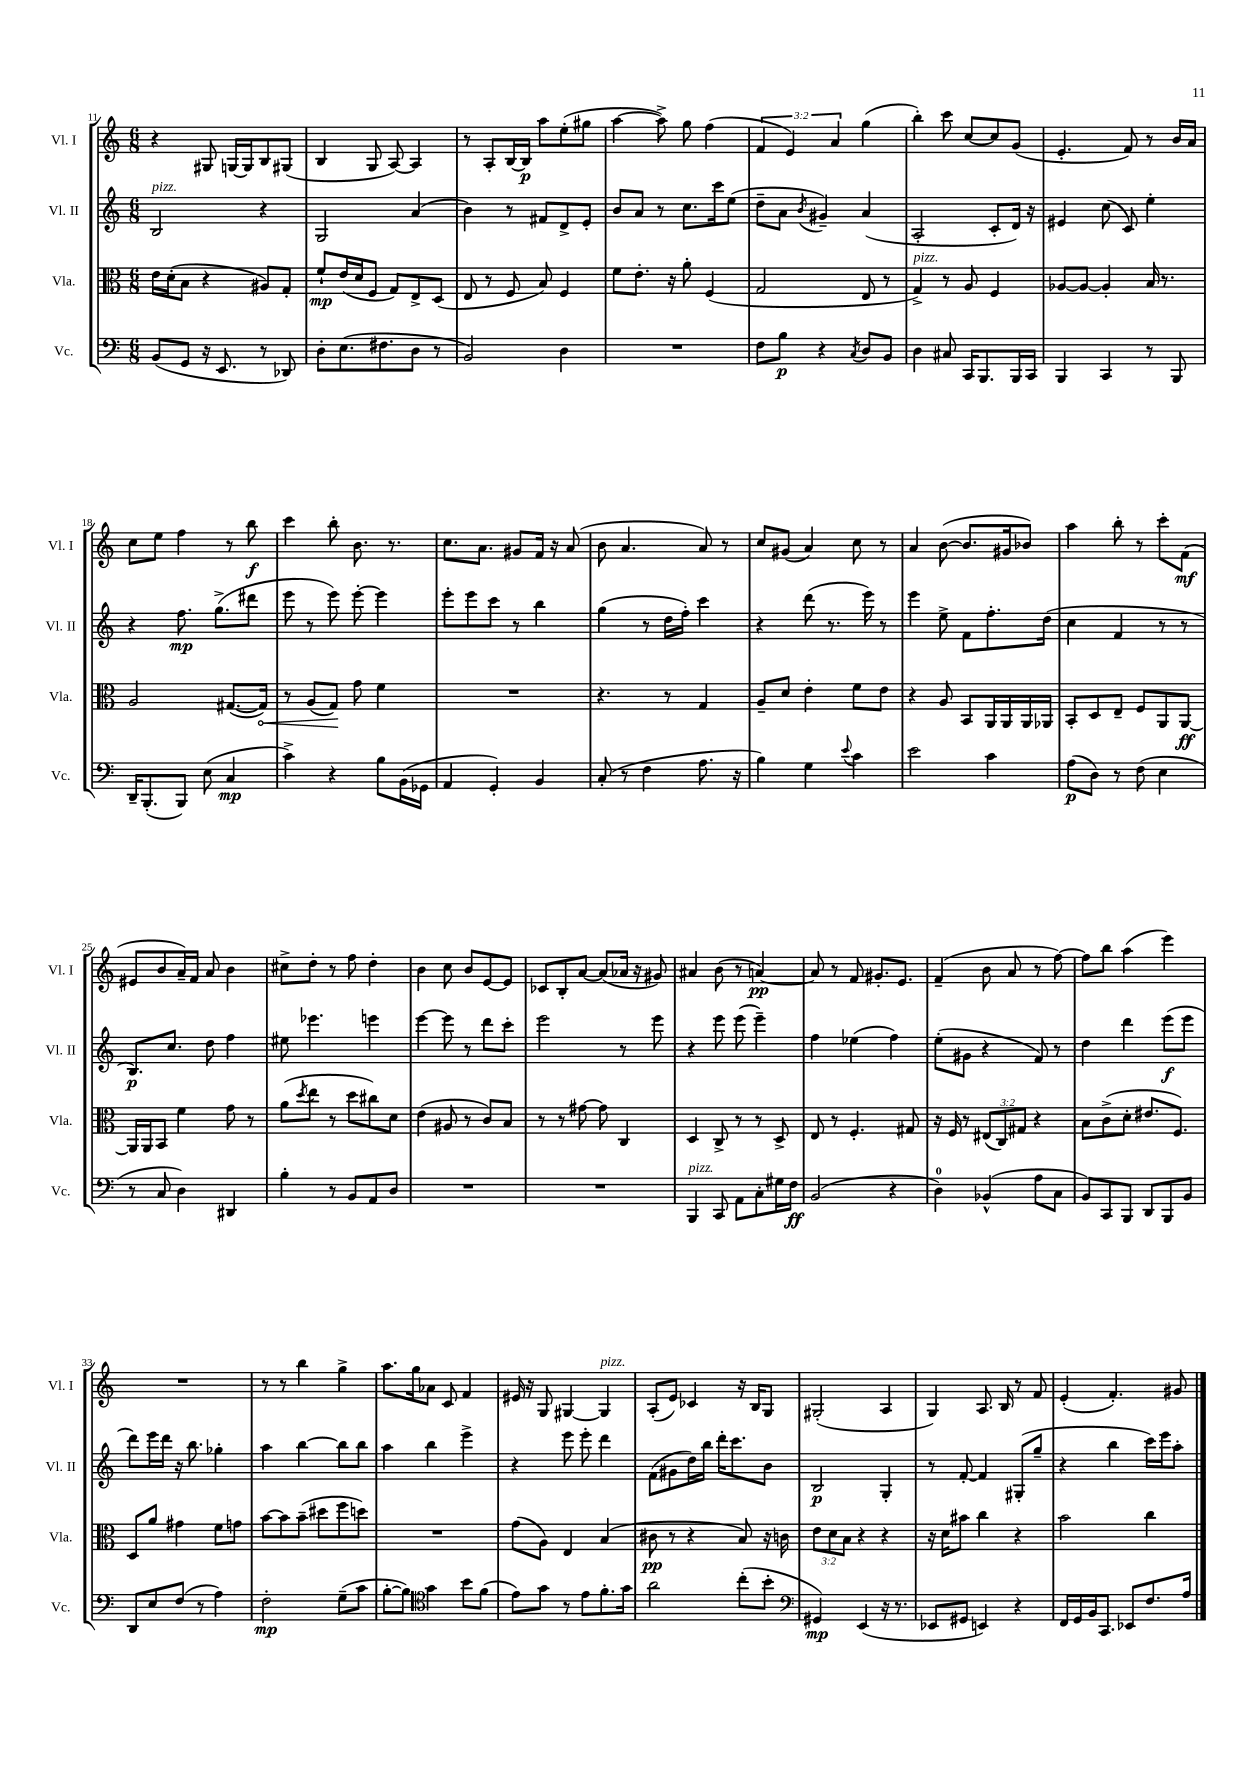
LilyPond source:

<<
\new StaffGroup <<
\new Staff = "s0" \with { instrumentName = "Vl. I" shortInstrumentName = "Vl. I" } {
    \clef treble \key c \major \numericTimeSignature \time 6/8 \override Staff.TupletNumber.text = #tuplet-number::calc-fraction-text
    r4 gis8 g16~ g16 b8 gis8( |
    b4 g8 a8~) a4 |
    r8 a8-. b16~ b16\p a''8 e''8-.( gis''8 |
    a''4~ a''8->) g''8 f''4( |
    \tuplet 3/2 { f'4 e'4) a'4 } g''4( |
    b''4-.) c'''8 c''8~ c''8 g'8( |
    e'4.-. f'8) r8 b'16 a'16 |
    c''8 e''8 f''4 r8 b''8\f |
    c'''4 b''8-. b'8. r8. |
    c''8. a'8. gis'8 f'16 r16 a'8( |
    b'8 a'4. a'8) r8 |
    c''8 gis'8( a'4) c''8 r8 |
    a'4 b'8~( b'8. gis'16 bes'8) |
    a''4 b''8-. r8 c'''8-. f'8\mf( |
    eis'8 b'8 a'16--) f'16 a'8 b'4 |
    cis''8-> d''8-. r8 f''8 d''4-. |
    b'4 c''8 b'8 e'8~ e'8 |
    ces'8 b8-. a'8~ a'8( aes'16 r16 gis'8) |
    ais'4 b'8( r8 a'4~\pp) |
    a'8 r8 f'8 gis'8.-. e'8. |
    f'4--( b'8 a'8 r8 f''8~) |
    f''8 b''8 a''4( e'''4) |
    R2. |
    r8 r8 b''4 g''4-> |
    a''8. g''16 aes'8 c'8 f'4 |
    eis'16 r16 g8 gis4~ gis4^\markup { \italic "pizz." } |
    a8-.( e'8) ces'4 r16 b16 g8 |
    gis2-.( a4 |
    g4) a8. b16 r8 f'8 |
    e'4-.( f'4.-.) gis'8 \bar "|." |
}
\new Staff = "s1" \with { instrumentName = "Vl. II" shortInstrumentName = "Vl. II" } {
    \clef treble \key c \major \numericTimeSignature \time 6/8
    b2^\markup { \italic "pizz." } r4 |
    g2 a'4( |
    b'4) r8 fis'8 d'8-> e'8-. |
    b'8 a'8 r8 c''8. c'''16 e''8( |
    d''8-- a'8 \acciaccatura { b'8 } gis'4--) a'4( |
    a2-. c'8-. d'16) r16 |
    eis'4 c''8( c'8) e''4-. |
    r4 f''8.\mp g''8.->( dis'''8 |
    e'''8 r8 e'''8) e'''8~-. e'''4 |
    e'''8-. e'''8 c'''8 r8 b''4 |
    g''4( r8 d''16 f''16-.) c'''4 |
    r4 d'''8( r8. e'''16) r8 |
    e'''4 e''8-> f'8 f''8.-. d''16( |
    c''4 f'4 r8 r8 |
    b8.\p) c''8. d''8 f''4 |
    eis''8 ees'''4. e'''4 |
    e'''4~ e'''8 r8 d'''8 c'''8-. |
    e'''2 r8 e'''8 |
    r4 e'''8 e'''8( e'''4--) |
    f''4 ees''4( f''4) |
    e''8-.( gis'8 r4 f'8) r8 |
    d''4 d'''4 e'''8\f( e'''8 |
    d'''8) e'''16 d'''16 r16 b''8. ges''4-. |
    a''4 b''4~ b''8 b''8 |
    a''4 b''4 e'''4-> |
    r4 e'''8 e'''8-. d'''4 |
    f'8( gis'8 d''16) b''16 d'''16-. c'''8. b'8 |
    b2\p g4-. |
    r8 f'8~-. f'4 gis8-.( g''8-- |
    r4 b''4 c'''16) e'''16 a''8-. \bar "|." |
}
\new Staff = "s2" \with { instrumentName = "Vla." shortInstrumentName = "Vla." } {
    \clef alto \key c \major \numericTimeSignature \time 6/8 \override Staff.TupletNumber.text = #tuplet-number::calc-fraction-text
    e'16 d'16-.( b8 r4 ais8) g8-. |
    f'8-!\mp e'16( d'16 f8 g8) e8-> d8( |
    e8 r8 f8 b8) f4 |
    f'8 e'8.-. r16 a'8-. f4( |
    g2 e8 r8 |
    g4->^\markup { \italic "pizz." }) r8 a8 f4 |
    aes8~ aes8~ aes4-. b16 r8. |
    a2 gis8.~( \once \override Hairpin.circled-tip = ##t gis16\<) |
    r8 a8( g8\!) g'8 f'4 |
    R2. |
    r4. r8 g4 |
    a8-- d'8 e'4-. f'8 e'8 |
    r4 a8 b,8 a,16 a,16 a,16 aes,16 |
    b,8-. d8 e8-- f8 a,8 a,8~\ff |
    a,16 a,16 b,8 f'4 g'8 r8 |
    a'8( \acciaccatura { d''8 } e''8 r8 d''8 cis''8) d'8 |
    e'4( ais8 r8 c'8) b8 |
    r8 r8 gis'8~ gis'8 c4 |
    d4 c8-> r8 r8 d8-> |
    e8 r8 f4.-. gis8 |
    r16 f16 r8 \tuplet 3/2 { eis8( c8) gis8 } r4 |
    b8 c'8->( d'8-. eis'8. f8.) |
    d8 a'8 gis'4 f'8 g'8 |
    b'8~ b'8 b'8--( dis''8 f''8 d''8) |
    R2. |
    g'8( a8) e4 b4( |
    cis'8\pp r8 r4 b8) r16 c'16 |
    \tuplet 3/2 { e'8 d'8 b8 } r4 r4 |
    r16 d'16 bis'8 c''4 r4 |
    b'2 c''4 \bar "|." |
}
\new Staff = "s3" \with { instrumentName = "Vc." shortInstrumentName = "Vc." } {
    \clef bass \key c \major \numericTimeSignature \time 6/8
    b,8( g,8 r16 e,8. r8 des,8) |
    d8-. e8.( fis8. d8 r8 |
    b,2) d4 |
    R2. |
    f8 b8\p r4 \acciaccatura { c8 } d8 b,8 |
    d4 cis8 c,16 b,,8. b,,16 c,16 |
    b,,4 c,4 r8 b,,8 |
    d,16-- b,,8.-.( b,,8) e8( c4\mp |
    c'4->) r4 b8 b,16( ges,16 |
    a,4 g,4-.) b,4 |
    c8-.( r8 f4 a8. r16 |
    b4) g4 \appoggiatura { e'8 } c'4 |
    e'2 c'4 |
    a8\p( d8) r8 f8( e4 |
    r8 c8 d4) dis,4 |
    b4-. r8 b,8 a,8 d8 |
    R2. |
    R2. |
    b,,4^\markup { \italic "pizz." } c,8 a,8 c8-. gis16 f16\ff |
    b,2( r4 |
    d4-0) bes,4-^( a8 c8 |
    b,8) c,8 b,,8 d,8 b,,8 b,8 |
    d,8 e8 f8( r8 a4) |
    f2-.\mp g8--( c'8 |
    b8~-. b8) \clef tenor g'4 b'8 f'8( |
    e'8) g'8 r8 e'8 f'8.-. g'16 |
    a'2 c''8-.( b'8-. |
    \clef bass gis,4\mp) e,4( r16 r8. |
    ees,8 gis,8 e,4) r4 |
    f,16 g,16 b,16 c,8. ees,8 f8. a16 \bar "|." |
}
>>
>>
\layout { \context { \Score currentBarNumber = #11 } }
